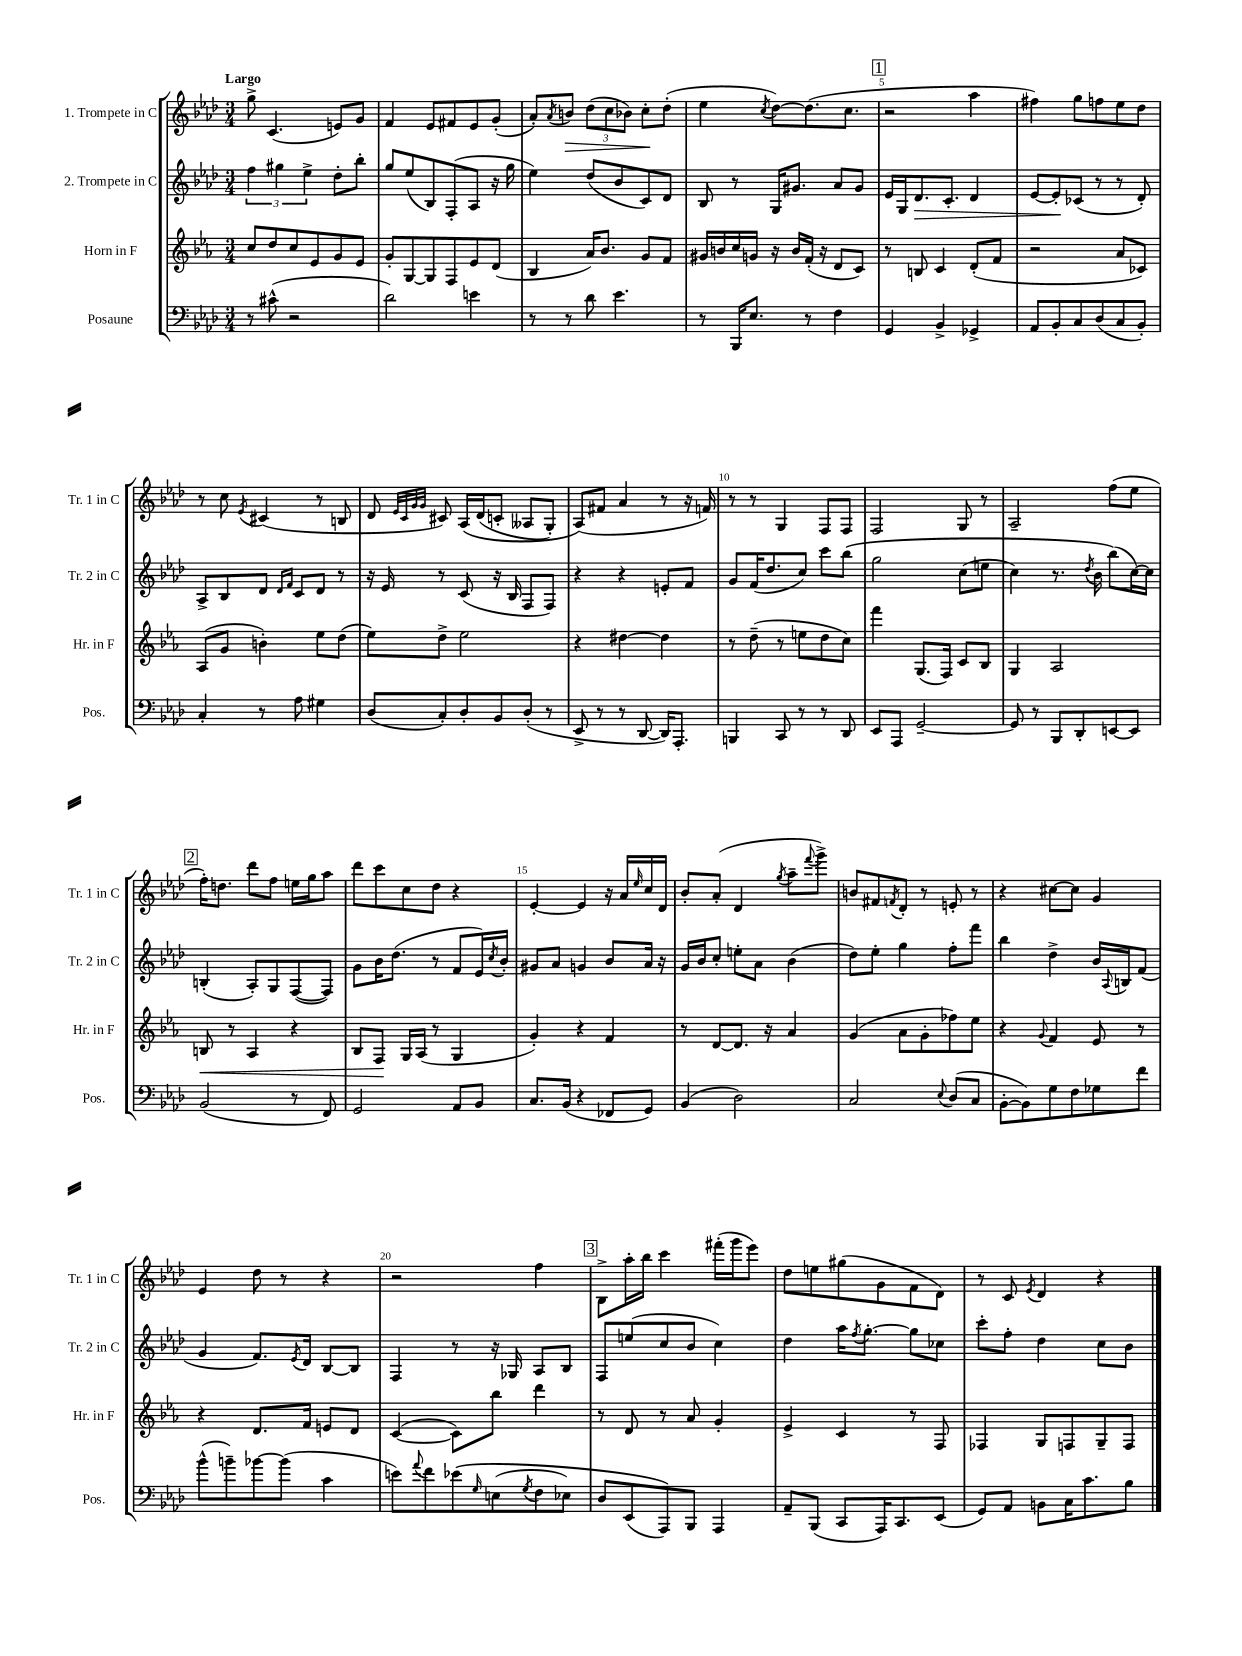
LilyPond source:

<<
\new StaffGroup <<
\new Staff = "s0" \with { instrumentName = "1. Trompete in C" shortInstrumentName = "Tr. 1 in C" } {
    \clef treble \key aes \major \numericTimeSignature \time 3/4 \tempo "Largo"
    g''8-> c'4.( e'8) g'8 |
    f'4 ees'8 fis'8 ees'8 g'8-.( |
    aes'8-.) \acciaccatura { aes'8 } b'8\> \tuplet 3/2 { des''8( c''8 bes'8) } c''8-.\! des''8-.( |
    ees''4 \acciaccatura { c''8 } des''8~) des''8.( c''8. |
    \mark \markup { \box "1" } r2 aes''4 |
    fis''4) g''8 f''8 ees''8 des''8 |
    r8 c''8 \acciaccatura { ees'8 } cis'4( r8 b8 |
    des'8 \grace { ees'32 c'32 g'32 g'32 } cis'8) aes16\( des'16( c'8-. aeses8 g8-.) |
    aes8(\) fis'8 aes'4 r8 r16 f'16) |
    r8 r8 g4 f8 f8 |
    f2 g8 r8 |
    aes2-- f''8( ees''8 |
    \mark \markup { \box "2" } f''16-.) d''8. des'''8 f''8 e''16 g''16 aes''8 |
    des'''8 c'''8 c''8 des''8 r4 |
    ees'4~-. ees'4 r16 aes'16 \grace { ees''16 } c''16 des'16 |
    bes'8-. aes'8-.( des'4 \acciaccatura { g''8 } aes''8-- \appoggiatura { f'''8 } g'''8->) |
    b'8 fis'8 \acciaccatura { f'8 } des'8-. r8 e'8-. r8 |
    r4 cis''8~ cis''8 g'4 |
    ees'4 des''8 r8 r4 |
    r2 f''4 |
    \mark \markup { \box "3" } bes8-> aes''16-. bes''16 c'''4 fis'''16-.( g'''16 ees'''8) |
    des''8 e''8 gis''8( g'8 f'8 des'8) |
    r8 c'8 \acciaccatura { ees'8 } des'4 r4 \bar "|." |
}
\new Staff = "s1" \with { instrumentName = "2. Trompete in C" shortInstrumentName = "Tr. 2 in C" } {
    \clef treble \key aes \major \numericTimeSignature \time 3/4
    \tuplet 3/2 { f''4 gis''4 ees''4-> } des''8-. bes''8-. |
    g''8 ees''8( bes8) f8-.( aes8 r16 g''16 |
    ees''4) des''8( bes'8 c'8) des'8 |
    bes8 r8 g16 gis'8. aes'8 gis'8 |
    \mark \markup { \box "1" } ees'16 g16 des'8.\> c'8.-. des'4 |
    ees'8~ ees'8-.\! ces'8( r8 r8 des'8-.) |
    aes8-> bes8 des'8 \grace { des'16 f'16 } c'8 des'8 r8 |
    r16 ees'16 r8 c'8( r16 bes16 f8 f8) |
    r4 r4 e'8-. f'8 |
    g'8 f'16( des''8. c''8) c'''8 bes''8\( |
    g''2 c''8( e''8 |
    c''4) r8. \acciaccatura { des''8 } bes'16 bes''8(\) c''16~) c''16 |
    \mark \markup { \box "2" } b4-.( aes8-.) g8 f8~( f8) |
    g'8 bes'16 des''8.( r8 f'8 ees'16) \acciaccatura { c''8 } bes'16-. |
    gis'8 aes'8 g'4 bes'8 aes'16 r16 |
    g'16 bes'16 c''8-. e''8-. aes'8 bes'4( |
    des''8) ees''8-. g''4 f''8-. f'''8 |
    bes''4 des''4-> bes'16 \appoggiatura { aes8 } b16 f'8( |
    g'4 f'8.) \acciaccatura { ees'8 } des'16 bes8~ bes8 |
    f4 r8 r16 ges16 aes8 bes8 |
    \mark \markup { \box "3" } f8 e''8( c''8 bes'8 c''4) |
    des''4 aes''16 \acciaccatura { f''8 } g''8.~-. g''8 ces''8 |
    c'''8-. f''8-. des''4 c''8 bes'8 \bar "|." |
}
\new Staff = "s2" \with { instrumentName = "Horn in F" shortInstrumentName = "Hr. in F" } {
    \clef treble \key ees \major \numericTimeSignature \time 3/4
    c''8 d''8 c''8 ees'8 g'8 ees'8 |
    g'8-. g8~ g8 f8 ees'8 d'8( |
    bes4 aes'16) bes'8. g'8 f'8 |
    gis'16 b'16 c''16 g'16 r16 b'16 f'16-.( r16 d'8 c'8) |
    \mark \markup { \box "1" } r8 b8 c'4 d'8-.( f'8 |
    r2 aes'8 ces'8) |
    aes8( g'8 b'4-.) ees''8 d''8( |
    ees''8) d''8-> ees''2 |
    r4 dis''4~ dis''4 |
    r8 d''8--( r8 e''8 d''8 c''8) |
    f'''4 g8.( f16) c'8 bes8 |
    g4 aes2 |
    \mark \markup { \box "2" } b8\< r8 aes4 r4 |
    bes8 f8\! g16 aes16( r8 g4 |
    g'4-.) r4 f'4 |
    r8 d'8~ d'8. r16 aes'4 |
    g'4( aes'8 g'8-. fes''8) ees''8 |
    r4 \appoggiatura { g'8 } f'4 ees'8 r8 |
    r4 d'8. f'16 e'8 d'8 |
    c'4~( c'8) bes''8 d'''4 |
    \mark \markup { \box "3" } r8 d'8 r8 aes'8 g'4-. |
    ees'4-> c'4 r8 f8 |
    fes4 g8 f8 g8-- f8 \bar "|." |
}
\new Staff = "s3" \with { instrumentName = "Posaune" shortInstrumentName = "Pos." } {
    \clef bass \key aes \major \numericTimeSignature \time 3/4
    r8 cis'8-^( r2 |
    des'2) e'4 |
    r8 r8 des'8 ees'4. |
    r8 bes,,16 ees8. r8 f4 |
    \mark \markup { \box "1" } g,4 bes,4-> ges,4-> |
    aes,8 bes,8-. c8 des8( c8 bes,8-.) |
    c4-. r8 aes8 gis4 |
    des8( c8-.) des8-. bes,8 des8-.( r8 |
    ees,8-> r8 r8 des,8~ des,16) aes,,8.-. |
    b,,4 c,8 r8 r8 des,8 |
    ees,8 aes,,8 g,2~-- |
    g,8 r8 bes,,8 des,8-. e,8~ e,8 |
    \mark \markup { \box "2" } bes,2( r8 f,8) |
    g,2 aes,8 bes,8 |
    c8. bes,16( r4 fes,8 g,8) |
    bes,4( des2) |
    c2 \appoggiatura { ees8 } des8( c8 |
    bes,8~-. bes,8) g8 f8 ges8 f'8 |
    bes'8-^( b'8--) bes'8~ bes'8( c'4 |
    e'8) \appoggiatura { aes'8 } f'8 ees'8\( \grace { g16 } e8( \acciaccatura { g8 } f8 ees8) |
    \mark \markup { \box "3" } des8 ees,8( aes,,8)\) bes,,8 aes,,4 |
    aes,8-- bes,,8( c,8 aes,,16) c,8. ees,8( |
    g,8) aes,8 b,8 c16 c'8. bes8 \bar "|." |
}
>>
>>
\layout { \context { \Score \override BarNumber.break-visibility = ##(#f #t #t) barNumberVisibility = #(every-nth-bar-number-visible 5) } }
